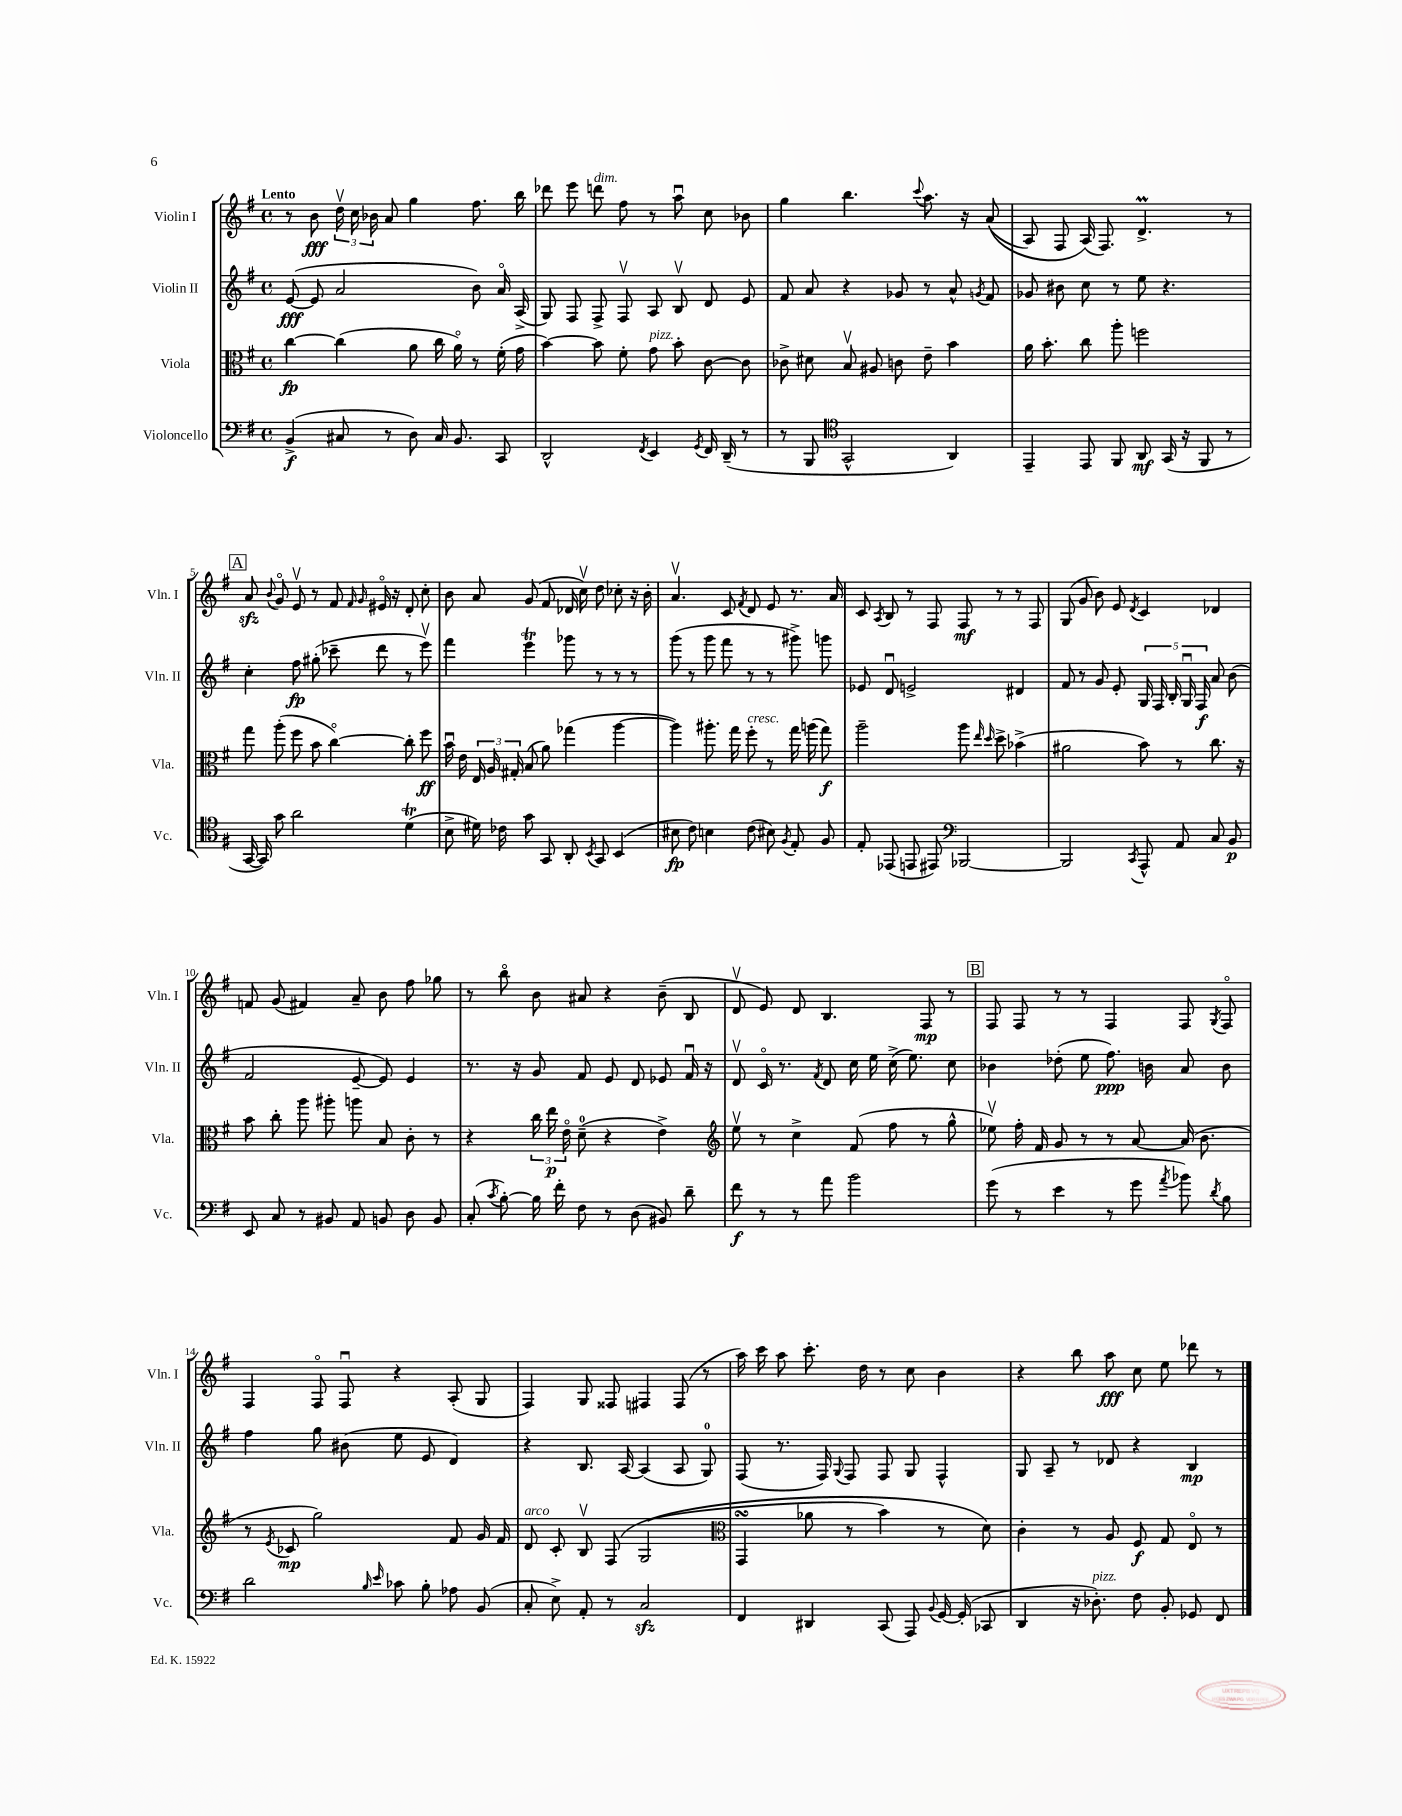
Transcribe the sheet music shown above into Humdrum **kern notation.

**kern	**kern	**kern	**kern
*staff4	*staff3	*staff2	*staff1
*clefF4	*clefC3	*clefG2	*clefG2
*k[f#]	*k[f#]	*k[f#]	*k[f#]
*M4/4	*M4/4	*M4/4	*M4/4
*met(c)	*met(c)	*met(c)	*met(c)
(4BB^/	[4cc\	([8e/	8r
.	.	8e/]	8b\
8C#/	(4cc\]	2a/	24ddv\
.	.	.	24cc\
.	.	.	24b-\
8r	.	.	8a/
8D\)	8a\	.	4gg\
16C#/	16cc\	.	.
8.BB/	16ao\)	.	.
.	8r	8b\)	8.ff#\
8CC/	(16f#'\	16ao/	.
.	16g\	(16A^/	16bb\
=	=	=	=
2DD^^/	[4b\)	8G/)	8ddd-\
.	.	8F#/	8eee\
.	8b\]	8F#^/	8ddd\
.	8f#'\	8F#v/	8ff#\
8qFF#/	.	.	.
4EE/	8g\	8A/	8r
.	8b'\	8Bv/	8aau\
8qGG/	.	.	.
16FF#/	[8c\	8d/	8cc\
(16DD~/	.	.	.
8r	8c\]	8e/	8b-\
=	=	=	=
8r	8c-^\	8f#/	4gg\
8BBB/	8d#\	8a/	.
*clefC4	*	*	*
2GG^^/	8Bv/	4r	4.bb\
.	8A#/	.	.
.	8c\	8g-/	.
.	.	.	8qqccc/
.	8e~\	8r	8.aa\
4AA/)	4b\	8a^^/	.
.	.	.	16r
.	.	8qg/	.
.	.	8f#/	&((8a/
=	=	=	=
4EE~/	16a\	8g-/	8A/)
.	8.b'\	.	.
.	.	8b#\	8F#/
8EE/	8cc\	8cc\	(16A/&)
.	.	.	8.F#/)
8FF#/	8aa'\	8r	.
8AA/	2ff\	8ee\	4.d^/
(16GG/	.	4.r	.
16r	.	.	.
8FF#/	.	.	.
8r	.	.	8r
=	=	=	=
[16GG/	8gg\	4cc'\	8a/
16GG/])	.	.	.
.	.	.	8qqb/
8g\	(8aa'\	.	8go/
2a\	8ff#\	8ff#\	8ev/
.	8b\	(8gg#'\	8r
.	[4cco\)	8ccc-~\	8f#/
.	.	.	16qqf#/
.	.	.	16qqg/
.	.	8ddd\	16e#o/
.	.	.	16r
(4d\	8cc'\]	8r	8d'/
.	8ff#\	8eeev\)	8cc'\
=	=	=	=
8B^\	16bu\	4fff#\	8b\
.	16e\	.	.
16d#\)	24E/	.	8a/
.	24A/	.	.
16c-\	.	.	.
.	24G#'/	.	.
8g\	(8B/	4eee\	(8g/
8GG/	8a\)	.	8f#/
8AA'/	(4gg-\	8ggg-\	16d-/
.	.	.	16ccv\)
8qBB/	.	.	.
8GG/	.	8r	8dd\
(4BB/	[4aa\	8r	8cc-'\
.	.	8r	16r
.	.	.	16b'\
=	=	=	=
8B#\	4aa\])	(8ggg\	4.av/
8c\)	.	8r	.
4B\	8.aa#'\	8ggg\	.
.	.	8fff#\	8c/
.	16gg\	.	.
.	.	.	8qf#/
(8c\	8ff#'\	8r	8d/
8B#\)	8r	8r	8e/
8qF#/	.	.	.
8E'/	16gg\	8ggg#^\)	8.r
.	(16aa\	.	.
8F#/	8gg\)	8ggg\	.
.	.	.	16a/
=	=	=	=
8E'/	2aa~\	8e-/	8c/
.	.	.	8qA/
(8EE-/	.	8du/	8B/
8EE/	.	2e^/	8r
8EE#/)	.	.	8F#/
*clefF4	*	*	*
[2BBB-/	8aa\	.	8F#/
.	16qqee/	.	.
.	16qqdd/	.	.
.	8dd^\	.	8r
.	(4b-^\	4d#/	8r
.	.	.	8F#/
=	=	=	=
2BBB-/]	2a#\	8f#/	(8G/
.	.	8r	8g/
.	.	8g/	8b\)
.	.	8e'/	8e/
8qCC/	.	.	8qd/
8AAA^^/	8b\)	20G/	4c/
.	.	20F#/	.
.	.	20B'/	.
8AA/	8r	.	.
.	.	20Gu/	.
.	.	20F#/	.
8C/	8.cc\	8a/	4d-/
8BB/	.	(8b\	.
.	16r	.	.
=	=	=	=
8EE/	8b\	2f#/	8f/
8C/	8cc'\	.	(8g/
8r	8aa\	.	4f#/)
8BB#/	8aa#'\	.	.
8AA/	8aa\	[8e~/	8a~/
8BB/	8B/	8e/])	8b\
8D\	8c'\	4e/	8ff#\
8BB/	8r	.	8gg-\
=	=	=	=
(8C'/	4r	8.r	8r
8qc/	.	.	.
[8B'\)	.	.	8bbo\
.	.	16r	.
16B\]	24cc\	8g/	8b\
.	24ee\	.	.
16f#'\	.	.	.
.	24eo\	.	.
8F#\	(8d~\	8f#/	8a#/
8r	4r	8e/	4r
(8D\	.	8d/	.
8BB#/)	4e^\)	8e-/	(8b~\
8d~\	.	16f#u/	8B/
.	.	16r	.
=	=	=	=
*	*clefG2	*	*
8f#\	8eev\	8dv/	8dv/
8r	8r	16co/	8e/)
.	.	8.r	.
8r	4cc^\	.	8d/
.	.	8qf#/	.
8a\	.	8d/	4.B/
2b\	(8f#/	16cc\	.
.	.	16ee\	.
.	8ff#\	(16cc^\	.
.	.	8.ee\)	.
.	8r	.	8F#/
.	8gg^^\	8cc\	8r
=	=	=	=
(8g\	8ee-v\)	4b-\	8F#/
8r	16ff#'\	.	8F#/
.	16f#/	.	.
4e\	8g/	(8dd-'\	8r
.	8r	8ee\	8r
8r	8r	8.ff#\)	4F#/
8g\	[8a/	.	.
.	.	16b\	.
8qa/	.	.	.
8b-\)	(16a/]	8a/	8F#/
.	8.b\	.	.
8qd/	.	.	8qG/
8B\	.	8b\	8F#o/
=	=	=	=
2d\	8r	4ff#\	4F#/
.	8qe/	.	.
.	8c-/	.	.
.	2gg\)	8gg\	8F#o/
.	.	(8b#\	8F#u/
16qqB/	.	.	.
16qqe/	.	.	.
8c-\	.	8ee\	4r
8B'\	.	8e/	.
8A-\	8f#/	4d/)	(8A'/
(8BB/	16g/	.	8G/
.	16f#/	.	.
=	=	=	=
8C'/	8d/	4r	4F#/)
8E^\)	8c'/	.	.
8AA'/	8Bv/	8.B/	8G/
8r	&(8F#/	.	8F##/
.	.	[16A/	.
2C/	(2G/	(4A/]	4F#/
.	.	8A/	(8F#/
.	.	8G/)	8r
=	=	=	=
*	*clefC3	*	*
4FF#/	4GG/	(8F#/	16aa\)
.	.	.	16ccc\
.	.	8.r	8aa\
4DD#/	8a-\	.	8.ccc'\
.	.	16F#/)	.
.	.	8qqG/	.
.	8r	8F#/	.
.	.	.	16dd\
(8CC/	4b\)	8F#/	8r
8AAA/)	.	8G/	8cc\
8qqBB/	.	.	.
[16GG/	8r	4F#^^/	4b\
(16GG'/]	.	.	.
8CC-/	8d\&)	.	.
=	=	=	=
4DD/	4c'\	8G/	4r
.	.	8A~/	.
16r	8r	8r	8bb\
8.D-'\)	.	.	.
.	8A/	8d-/	8aa\
8F#\	8F#/	4r	8cc\
8BB'/	8G/	.	8ee\
8GG-/	8Eo/	4B/	8ddd-\
8FF#/	8r	.	8r
==	==	==	==
*-	*-	*-	*-
